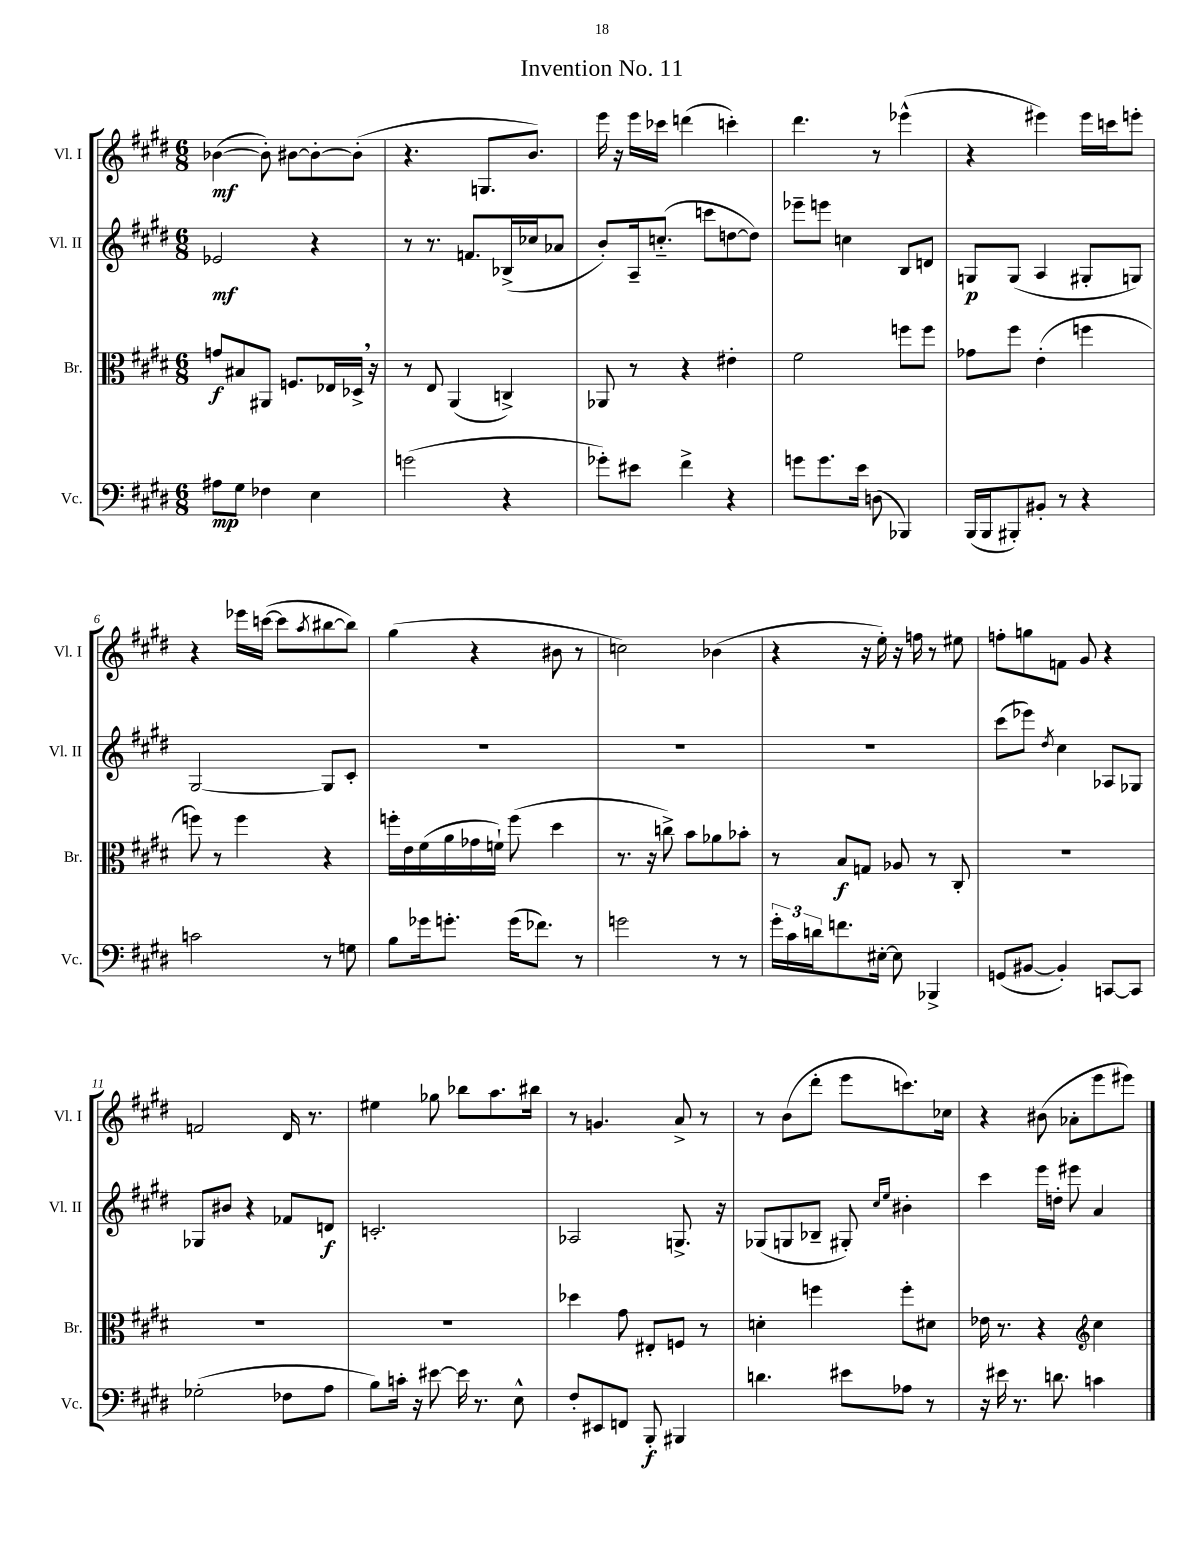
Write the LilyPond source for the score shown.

\header { title = "Invention No. 11" }
<<
\new StaffGroup <<
\new Staff = "s0" \with { instrumentName = "Vl. I" shortInstrumentName = "Vl. I" } {
    \clef treble \key e \major \numericTimeSignature \time 6/8
    bes'4~\mf( bes'8-.) bis'8~ bis'8~-. bis'8-.( |
    r4. g8. b'8.) |
    e'''16 r16 e'''16 ces'''16 d'''4( c'''4-.) |
    dis'''4. r8 ees'''4-^( |
    r4 eis'''4) eis'''16 c'''16 e'''8-. |
    r4 ees'''16 c'''16~( c'''8 \acciaccatura { a''8 } bis''8~ bis''8) |
    gis''4( r4 bis'8 r8 |
    c''2) bes'4( |
    r4 r16 e''16-.) r16 f''16 r8 eis''8 |
    f''8-. g''8 f'8 gis'8 r4 |
    f'2 dis'16 r8. |
    eis''4 ges''8 bes''8 a''8. bis''16 |
    r8 g'4. a'8-> r8 |
    r8 b'8( dis'''8-. e'''8 c'''8.) ces''16 |
    r4 bis'8( aes'8-. e'''8 eis'''8) \bar "|." |
}
\new Staff = "s1" \with { instrumentName = "Vl. II" shortInstrumentName = "Vl. II" } {
    \clef treble \key e \major \numericTimeSignature \time 6/8
    ees'2\mf r4 |
    r8 r8. f'8. bes16->( ces''16 aes'8 |
    b'8-.) a16-- c''8.-_( c'''8 d''8~ d''8) |
    ees'''8-- e'''8 c''4 b8 d'8 |
    g8\p g8( a4 gis8-. g8) |
    gis2~ gis8 cis'8-. |
    R2. |
    R2. |
    R2. |
    cis'''8( ees'''8) \acciaccatura { dis''8 } cis''4 aes8 ges8 |
    ges8 bis'8 r4 fes'8 d'8\f |
    c'2.-. |
    aes2 g8.-> r16 |
    ges8( g8 bes8-- gis8-.) \grace { cis''16 e''16 } bis'4-. |
    cis'''4 e'''16 d''16-. eis'''8 a'4 \bar "|." |
}
\new Staff = "s2" \with { instrumentName = "Br." shortInstrumentName = "Br." } {
    \clef alto \key e \major \numericTimeSignature \time 6/8
    g'8\f bis8 ais,8 f8. ees16 des16-> \breathe r16 |
    r8 e8 a,4( c4->) |
    aes,8 r8 r4 eis'4-. |
    fis'2 f''8 f''8 |
    ges'8 fis''8 e'4-.( f''4 |
    f''8) r8 f''4 r4 |
    f''16-. e'16 fis'16( a'16 ges'16 f'16-!) f''8( dis''4 |
    r8. r16 c''8->) b'8 aes'8 bes'8-. |
    r8 b8\f g8 aes8 r8 cis8-. |
    R2. |
    R2. |
    R2. |
    des''4 gis'8 eis8-. f8 r8 |
    d'4-. f''4 f''8-. dis'8 |
    ees'16 r8. r4 \clef treble cis''4 \bar "|." |
}
\new Staff = "s3" \with { instrumentName = "Vc." shortInstrumentName = "Vc." } {
    \clef bass \key e \major \numericTimeSignature \time 6/8
    ais8\mp gis8 fes4 e4 |
    g'2( r4 |
    ges'8-.) eis'8 fis'4-> r4 |
    g'8 g'8. e'16 d8( bes,,4) |
    b,,16( b,,16 bis,,8-.) bis,8-. r8 r4 |
    c'2 r8 g8 |
    b8 ges'16 g'8.-. g'16( fes'8.) r8 |
    g'2 r8 r8 |
    \tuplet 3/2 { gis'16-. cis'16 d'16 } f'8. eis16~-. eis8 bes,,4-> |
    g,8( bis,8~ bis,4-.) c,8~ c,8 |
    ges2-.( fes8 a8 |
    b8) c'16-. r16 eis'8~ eis'16 r8. e8-^ |
    fis8-. eis,8 f,8 b,,8-.\f bis,,4 |
    d'4. eis'8 aes8 r8 |
    r16 eis'16 r8. d'8. c'4 \bar "|." |
}
>>
>>
